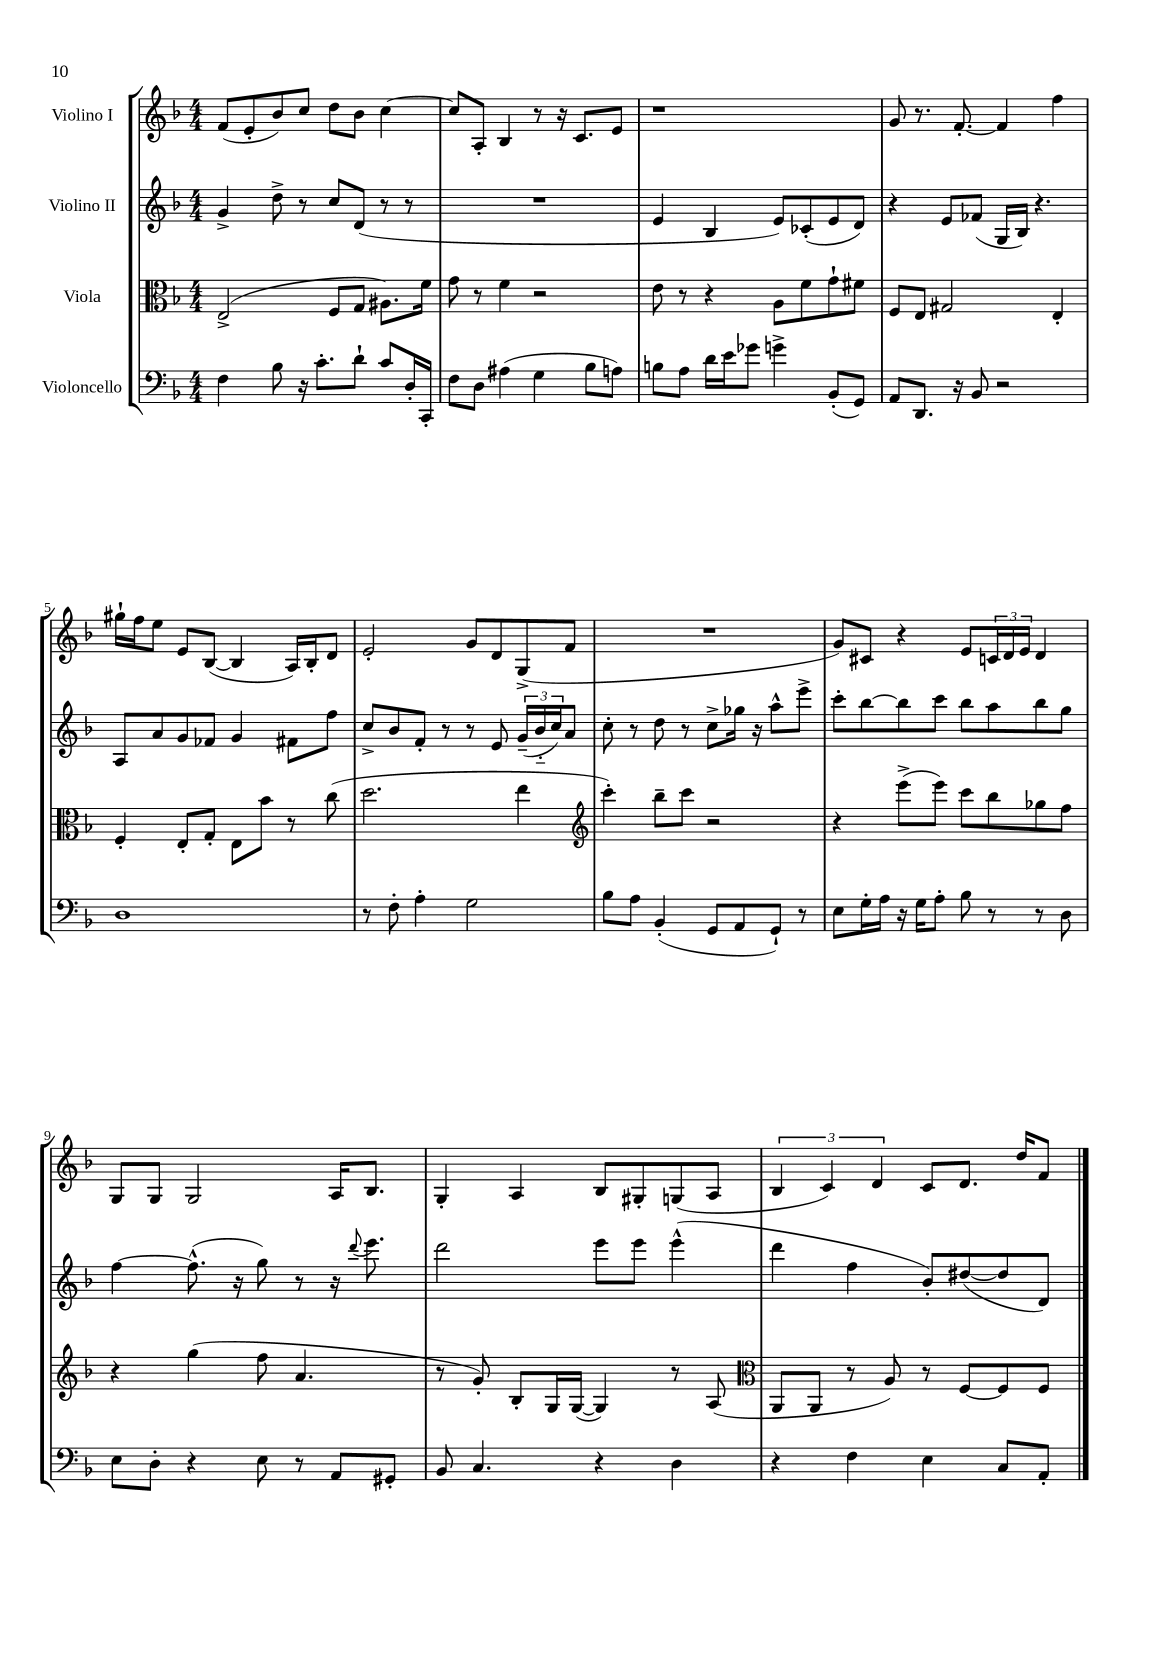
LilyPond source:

<<
\new StaffGroup <<
\new Staff = "s0" \with { instrumentName = "Violino I" } {
    \clef treble \key f \major \numericTimeSignature \time 4/4
    f'8( e'8-. bes'8) c''8 d''8 bes'8 c''4~ |
    c''8 a8-. bes4 r8 r16 c'8. e'8 |
    r1 |
    g'8 r8. f'8.~-. f'4 f''4 |
    gis''16-! f''16 e''8 e'8 bes8~( bes4 a16) bes16-. d'8 |
    e'2-. g'8 d'8 g8->( f'8 |
    R1 |
    g'8) cis'8 r4 e'8 \tuplet 3/2 { c'16 d'16 e'16 } d'4 |
    g8 g8 g2 a16 bes8. |
    g4-. a4 bes8 gis8-. g8( a8 |
    \tuplet 3/2 { bes4 c'4) d'4 } c'8 d'8. d''16 f'8 \bar "|." |
}
\new Staff = "s1" \with { instrumentName = "Violino II" } {
    \clef treble \key f \major \numericTimeSignature \time 4/4
    g'4-> d''8-> r8 c''8 d'8( r8 r8 |
    R1 |
    e'4 bes4 e'8) ces'8-.( e'8 d'8) |
    r4 e'8 fes'8( g16 bes16) r4. |
    a8 a'8 g'8 fes'8 g'4 fis'8 f''8 |
    c''8-> bes'8 f'8-. r8 r8 e'8 \tuplet 3/2 { g'16--( bes'16-_ c''16) } a'8 |
    c''8-. r8 d''8 r8 c''8-> ges''16 r16 a''8-^ e'''8-> |
    c'''8-. bes''8~ bes''8 c'''8 bes''8 a''8 bes''8 g''8 |
    f''4~ f''8.-^( r16 g''8) r8 r16 \appoggiatura { d'''8 } e'''8. |
    d'''2 e'''8 e'''8 e'''4-^( |
    d'''4 f''4 bes'8-.) dis''8~( dis''8 d'8) \bar "|." |
}
\new Staff = "s2" \with { instrumentName = "Viola" } {
    \clef alto \key f \major \numericTimeSignature \time 4/4
    e2->( f8 g8 ais8.) f'16 |
    g'8 r8 f'4 r2 |
    e'8 r8 r4 a8 f'8 g'8-! fis'8 |
    f8 e8 gis2 e4-. |
    f4-. e8-. g8-. e8 bes'8 r8 c''8( |
    d''2. e''4 |
    \clef treble c'''4-.) bes''8-- c'''8 r2 |
    r4 e'''8->( e'''8) c'''8 bes''8 ges''8 f''8 |
    r4 g''4( f''8 a'4. |
    r8 g'8-.) bes8-. g16 g16~( g4) r8 a8( |
    \clef alto a,8 a,8 r8 a8) r8 f8~ f8 f8 \bar "|." |
}
\new Staff = "s3" \with { instrumentName = "Violoncello" } {
    \clef bass \key f \major \numericTimeSignature \time 4/4
    f4 bes8 r16 c'8.-. d'8-! c'8 d16-. c,16-. |
    f8 d8 ais4( g4 bes8 a8) |
    b8 a8 d'16 e'16 ges'8 g'4-> bes,8-.( g,8) |
    a,8 d,8. r16 bes,8 r2 |
    d1 |
    r8 f8-. a4-. g2 |
    bes8 a8 bes,4-.( g,8 a,8 g,8-!) r8 |
    e8 g16-. a16 r16 g16 a8-. bes8 r8 r8 d8 |
    e8 d8-. r4 e8 r8 a,8 gis,8-. |
    bes,8 c4. r4 d4 |
    r4 f4 e4 c8 a,8-. \bar "|." |
}
>>
>>
